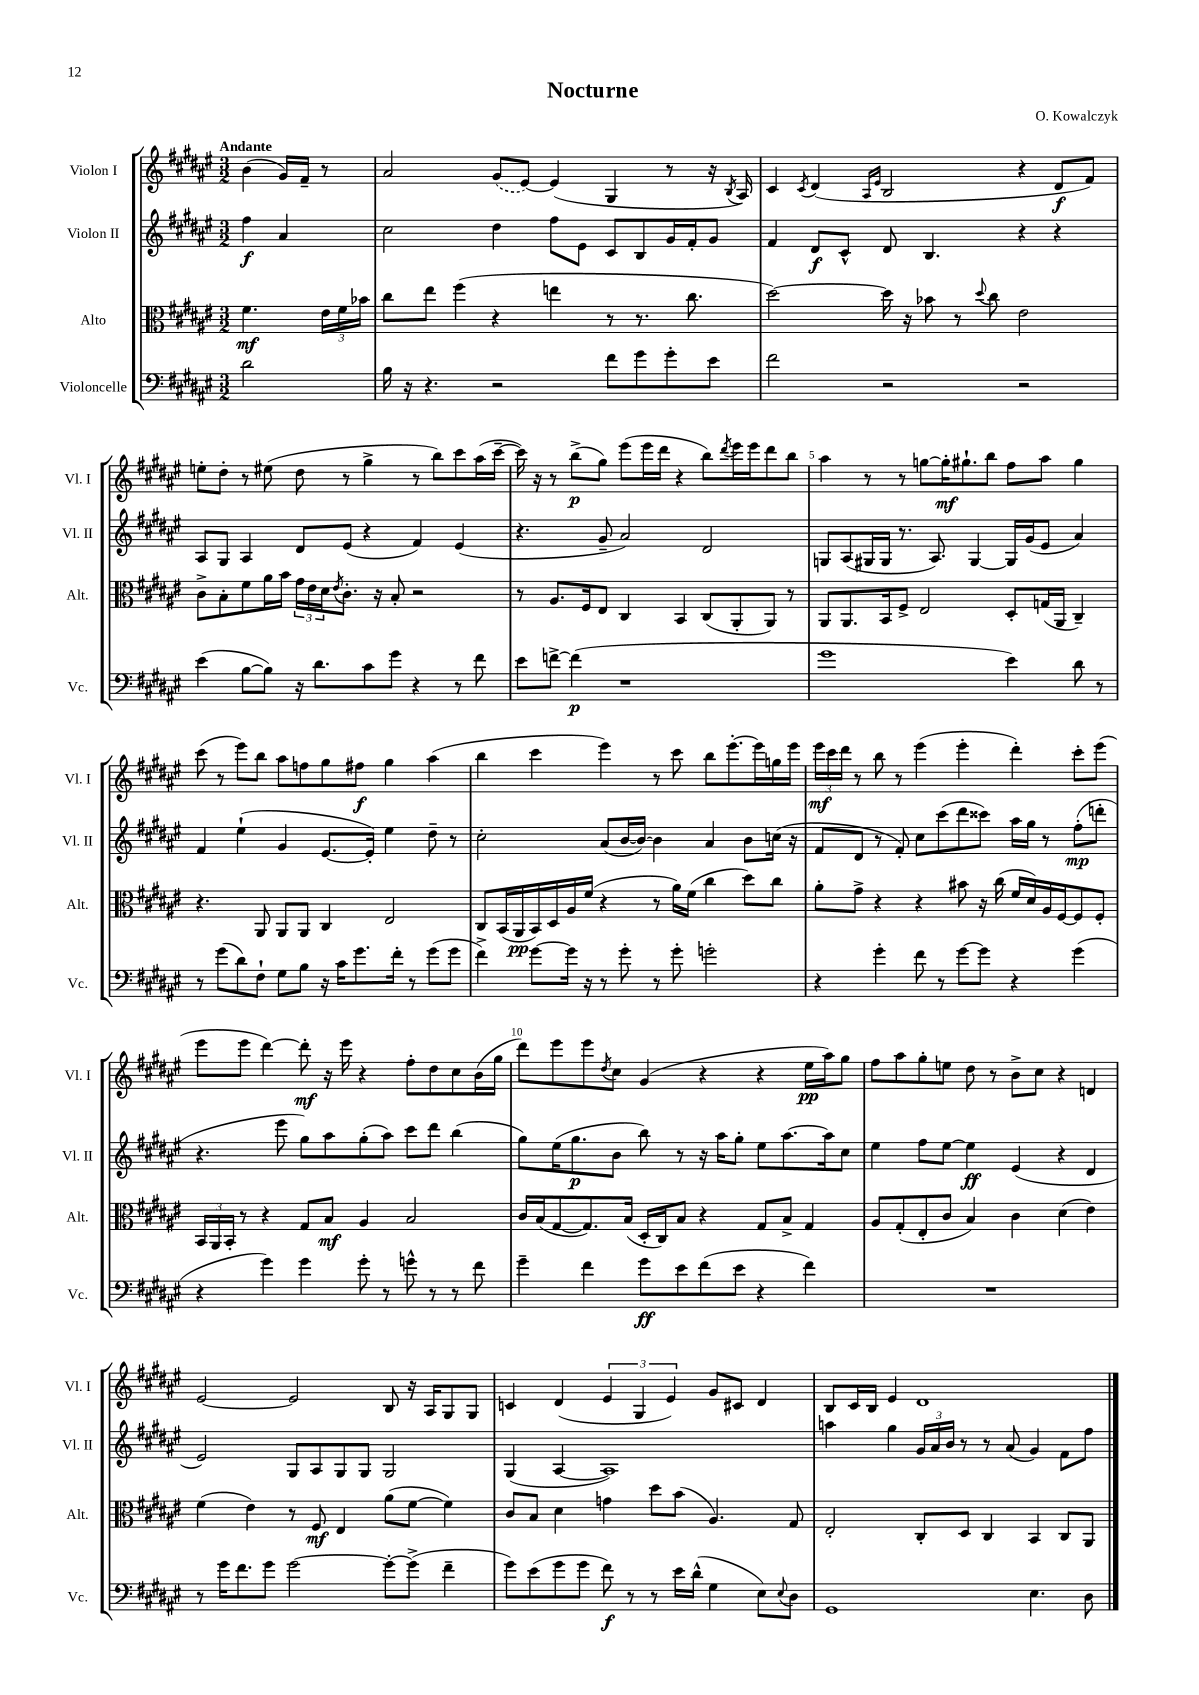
\header { title = "Nocturne" composer = "O. Kowalczyk" }
<<
\new StaffGroup <<
\new Staff = "s0" \with { instrumentName = "Violon I" shortInstrumentName = "Vl. I" } {
    \clef treble \key fis \major \numericTimeSignature \time 3/2 \partial 2 \tempo "Andante"
    b'4( gis'16) fis'16-- r8 |
    ais'2 \once \slurDashed gis'8( eis'8~) eis'4( gis4 r8 r16 \acciaccatura { b8 } ais16) |
    cis'4 \acciaccatura { cis'8 } dis'4( \grace { ais16 eis'16 } b2 r4 dis'8\f fis'8) |
    e''8-. dis''8-. r8 eis''8( dis''8 r8 gis''4-> r8 b''8) cis'''8 ais''16( cis'''16~-- |
    cis'''16) r16 r8 b''8->\p( gis''8) eis'''8( eis'''16 dis'''16 r4 b''8) \acciaccatura { dis'''8 } eis'''16 eis'''16 dis'''8 b''8 |
    ais''4 r8 r8 g''8~ g''16-.\mf gis''8.-! b''8 fis''8 ais''8 gis''4 |
    cis'''8( r8 eis'''8) b''8 ais''8 f''8 gis''8 fis''8\f gis''4 ais''4( |
    b''4 cis'''4 eis'''4) r8 cis'''8 b''8 eis'''8.~-. eis'''16 g''16 eis'''16 |
    \tuplet 3/2 { eis'''16\mf cis'''16 dis'''16 } r8 b''8 r8 eis'''4( eis'''4-. dis'''4-.) cis'''8-. eis'''8( |
    eis'''8 eis'''8 dis'''4~) dis'''8-.\mf r16 eis'''16 r4 fis''8-. dis''8 cis''8 b'16( gis''16 |
    dis'''8) eis'''8 eis'''8 \acciaccatura { dis''8 } cis''8 gis'4( r4 r4 eis''16\pp ais''16) gis''8 |
    fis''8 ais''8 gis''8-. e''8 dis''8 r8 b'8-> cis''8 r4 d'4 |
    eis'2~ eis'2 b8 r16 ais16 gis8 gis8 |
    c'4 dis'4( \tuplet 3/2 { eis'4 gis4 eis'4) } gis'8 cis'8 dis'4 |
    b8 cis'16 b16 eis'4 dis'1 \bar "|." |
}
\new Staff = "s1" \with { instrumentName = "Violon II" shortInstrumentName = "Vl. II" } {
    \clef treble \key fis \major \numericTimeSignature \time 3/2 \partial 2
    fis''4\f ais'4 |
    cis''2 dis''4 fis''8 eis'8 cis'8 b8 gis'16 fis'16-. gis'8 |
    fis'4 dis'8\f cis'8-^ dis'8 b4. r4 r4 |
    ais8 gis8 ais4 dis'8 eis'8( r4 fis'4) eis'4( |
    r4. gis'8-- ais'2) dis'2 |
    g8 ais8( gis16 gis16 r8. ais8.) gis4~ gis16 gis'16( eis'8 ais'4) |
    fis'4 eis''4-!( gis'4 eis'8.~ eis'16-.) eis''4 dis''8-- r8 |
    cis''2-. ais'8( b'16~ b'16~) b'4 ais'4 b'8 c''16( r16 |
    fis'8 dis'8 r8 fis'8-.) cis''8 cis'''8( dis'''8 cisis'''8) ais''16 gis''16 r8 fis''8-.\mp( d'''8-. |
    r4. eis'''8 gis''8) ais''8 gis''8-.( ais''8) cis'''8 dis'''8 b''4( |
    gis''8) eis''16( gis''8.\p b'8 b''8) r8 r16 ais''16 gis''8-. eis''8 ais''8.~ ais''16 cis''8 |
    eis''4 fis''8 eis''8~ eis''4\ff eis'4( r4 dis'4 |
    eis'2) gis8 ais8 gis8 gis8 gis2 |
    gis4( ais4~ ais1) |
    a''4 gis''4 \tuplet 3/2 { gis'16 ais'16 b'16 } r8 r8 ais'8( gis'4) fis'8 fis''8 \bar "|." |
}
\new Staff = "s2" \with { instrumentName = "Alto" shortInstrumentName = "Alt." } {
    \clef alto \key fis \major \numericTimeSignature \time 3/2 \partial 2
    fis'4.\mf \tuplet 3/2 { eis'16 fis'16 bes'16 } |
    cis''8 eis''8 fis''4( r4 e''4 r8 r8. cis''8. |
    dis''2~) dis''16 r16 bes'8 r8 \appoggiatura { dis''8 } cis''8 eis'2 |
    cis'8-> b8-. fis'8 ais'16 b'16 \tuplet 3/2 { gis'16 eis'16 dis'16 } \acciaccatura { eis'8 } cis'8.-. r16 b8-. r2 |
    r8 ais8. fis16 eis8 cis4 b,4 cis8( ais,8-. ais,8) r8 |
    ais,8 ais,8. b,16 fis8-> eis2 dis8-. g16( ais,16 cis4--) |
    r4. ais,8 ais,8 ais,8 cis4 eis2 |
    cis8 b,16( ais,16\pp b,16) dis16 ais16 fis'16( r4 r8 ais'16) fis'16( cis''4 dis''8) cis''8 |
    ais'8-. gis'8-> r4 r4 bis'8 r16 cis''16( fis'16 dis'16) ais16 fis16~ fis8 fis8-. |
    \tuplet 3/2 { b,16 ais,16 b,16-. } r8 r4 gis8 b8\mf ais4 b2 |
    cis'16 b16( gis8~ gis8.) b16( dis16-. cis16) b8 r4 gis8 b8-> gis4 |
    ais8 gis8-.( eis8-. cis'8 b4) cis'4 dis'4( eis'4) |
    fis'4( eis'4) r8 fis8\mf eis4 ais'8( fis'8~ fis'4) |
    cis'8 b8 dis'4 g'4 dis''8 b'8( ais4.) gis8 |
    eis2-. cis8-. dis8 cis4 b,4 cis8 ais,8 \bar "|." |
}
\new Staff = "s3" \with { instrumentName = "Violoncelle" shortInstrumentName = "Vc." } {
    \clef bass \key fis \major \numericTimeSignature \time 3/2 \partial 2
    dis'2 |
    b16 r16 r4. r2 fis'8 gis'8 gis'8-. eis'8 |
    fis'2 r2 r2 |
    eis'4( b8~ b8) r16 dis'8. cis'8 gis'8 r4 r8 fis'8 |
    eis'8 f'8~-> f'4\p( r1 |
    gis'1 eis'4) dis'8 r8 |
    r8 gis'8( dis'8) fis8-! gis8 b8 r16 cis'16 gis'8. fis'16-. r8 gis'8( gis'8 |
    fis'4->) gis'8~ gis'16 r16 r8 gis'8-. r8 gis'8-. g'2-. |
    r4 gis'4-. fis'8 r8 gis'8~ gis'8 r4 gis'4( |
    r4 gis'4) gis'4 gis'8-. r8 g'8-^ r8 r8 fis'8 |
    gis'4-- fis'4 gis'8\ff eis'8 fis'8( eis'8 r4 fis'4) |
    R1. |
    r8 gis'16 fis'8. gis'8 gis'2~ gis'8~-. gis'8->( fis'4-- |
    gis'8) eis'8( gis'8 gis'8 fis'8\f) r8 r8 eis'16 dis'16-^( gis4 eis8) \appoggiatura { eis8 } dis8 |
    gis,1 eis4. dis8 \bar "|." |
}
>>
>>
\layout { \context { \Score \override BarNumber.break-visibility = ##(#f #t #t) barNumberVisibility = #(every-nth-bar-number-visible 5) } }
